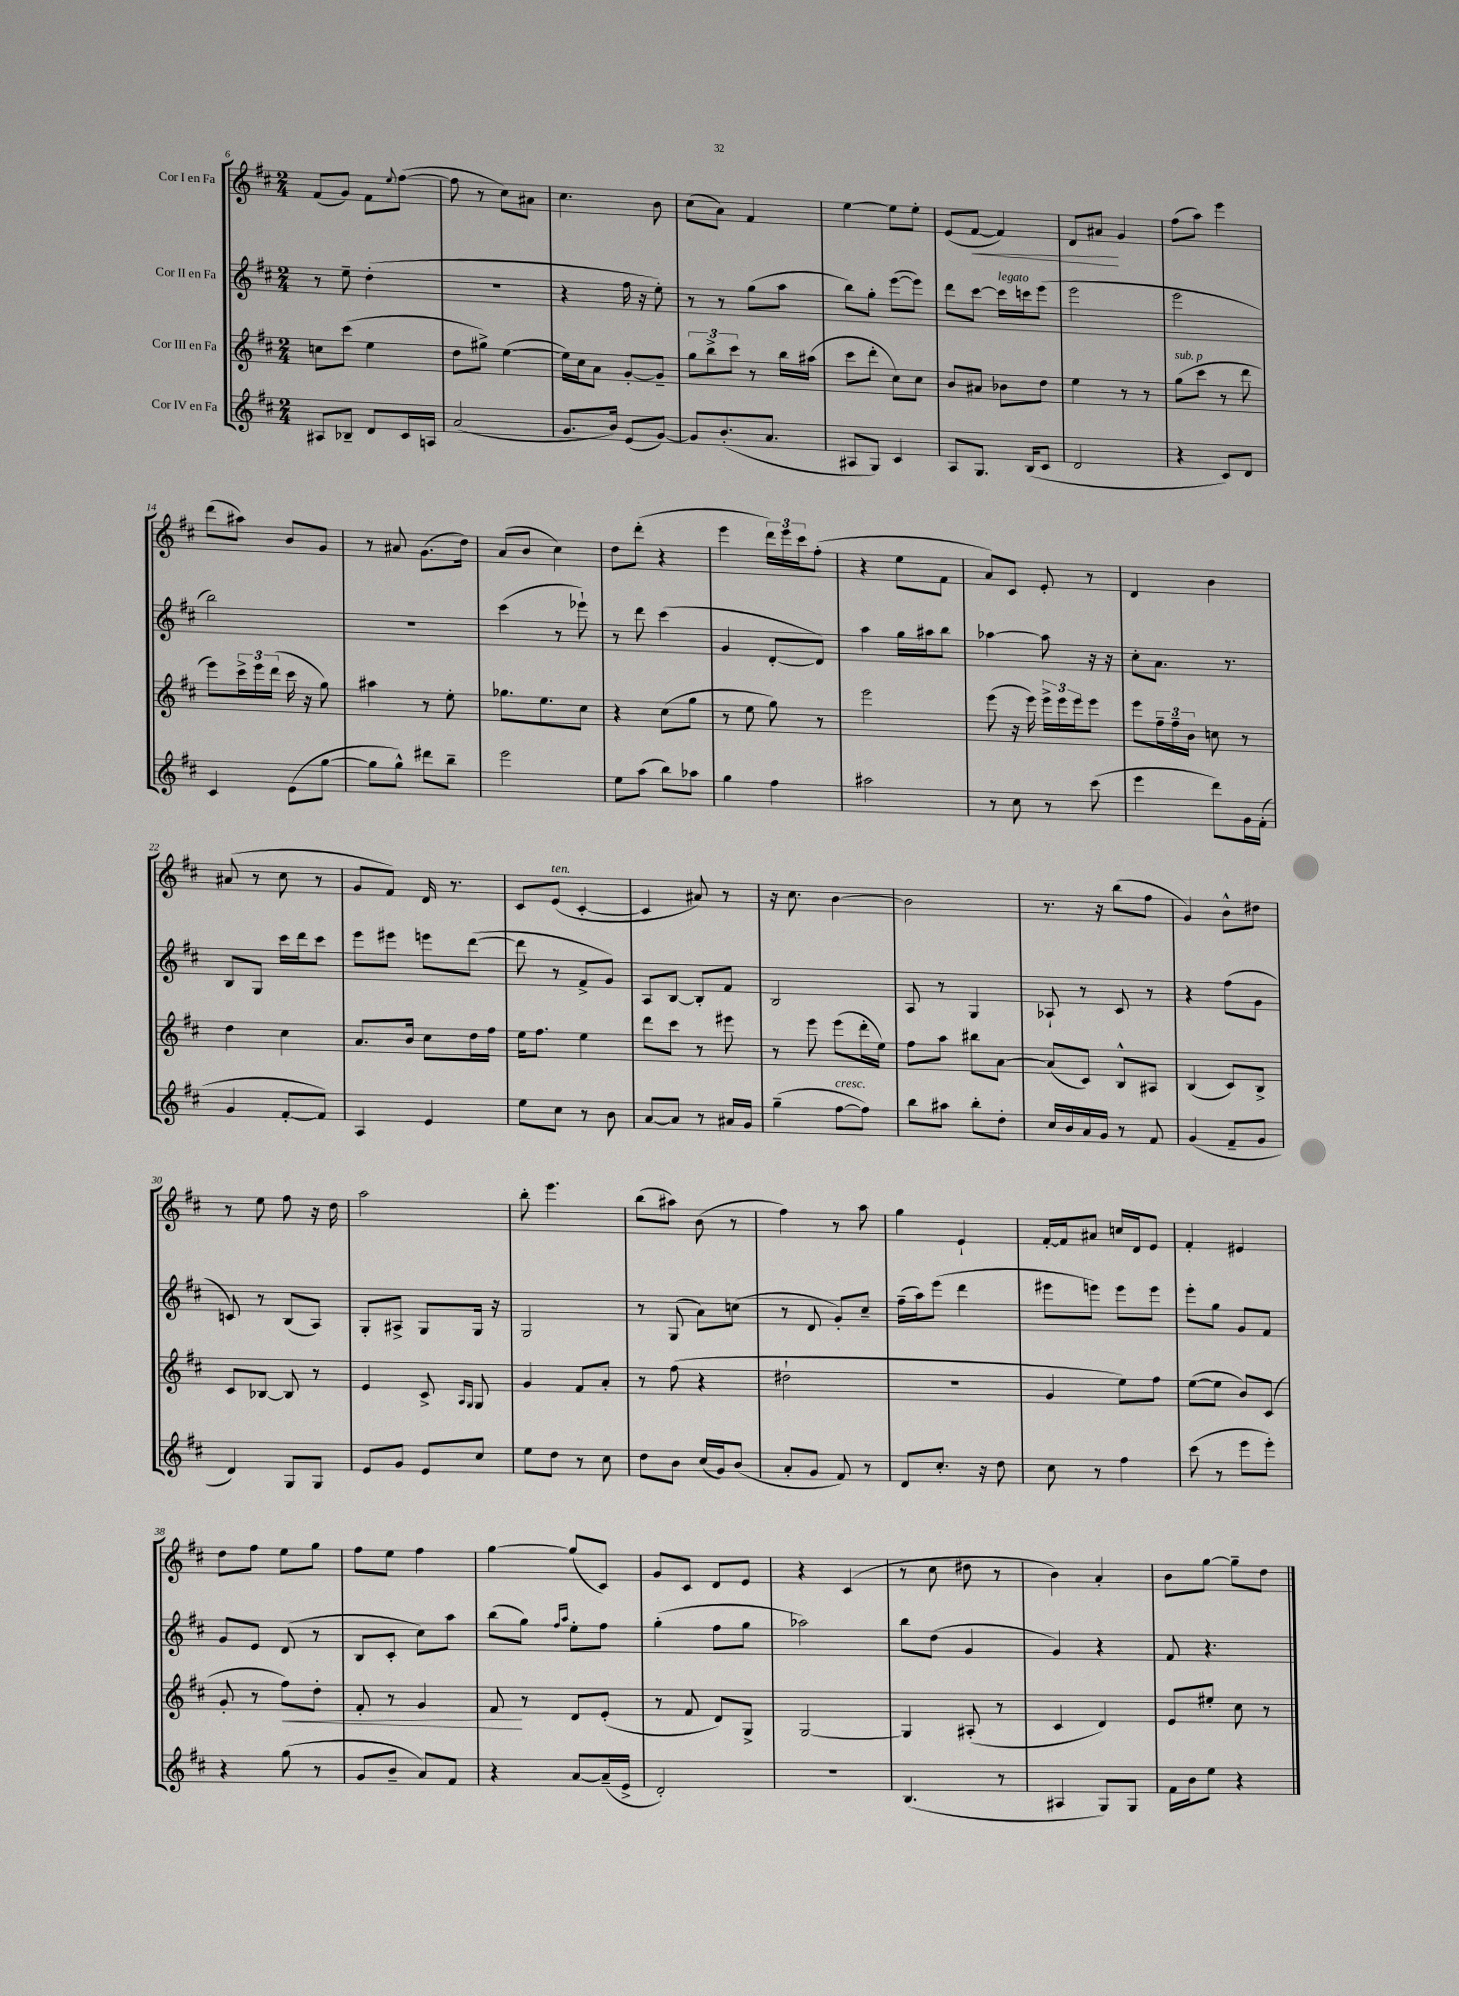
<<
\new StaffGroup <<
\new Staff = "s0" \with { instrumentName = "Cor I en Fa" } {
    \clef treble \key d \major \numericTimeSignature \time 2/4
    fis'8( g'8) fis'8 \appoggiatura { e''8 } fis''8~( |
    fis''8 r8 cis''8) ais'8 |
    cis''4. b'8 |
    cis''8( a'8) fis'4 |
    e''4~ e''8 e''8-. |
    e'8( fis'8~\< fis'4) |
    d'8 ais'8\! g'4 |
    fis''8( a''8) e'''4 |
    d'''8( ais''8) b'8 g'8 |
    r8 ais'8 g'8.( d''16) |
    a'8( b'8 cis''4) |
    d''8 d'''8-.( r4 |
    e'''4 \tuplet 3/2 { d'''16) e'''16 cis'''16 } fis''8-.( |
    r4 e''8 fis'8 |
    a'8) cis'8 e'8-. r8 |
    d'4 b'4 |
    ais'8( r8 cis''8 r8 |
    g'8 fis'8) d'16 r8. |
    cis'8 e'8^\markup { \italic "ten." }( cis'4~-. |
    cis'4 ais'8) r8 |
    r16 cis''8. b'4~ |
    b'2 |
    r8. r16 b''8( fis''8 |
    g'4) b'8-^ dis''8 |
    r8 e''8 fis''8 r16 d''16 |
    a''2 |
    b''8-. e'''4. |
    b''8( ais''8) b'8( r8 |
    fis''4) r8 a''8 |
    g''4 e'4-! |
    fis'16~-. fis'16 ais'8 c''16 d'16 e'8 |
    fis'4-. eis'4 |
    d''8 fis''8 e''8 g''8 |
    fis''8 e''8 fis''4 |
    g''4~ g''8( cis'8) |
    g'8 cis'8 d'8 e'8 |
    r4 cis'4( |
    r8 cis''8 dis''8 r8 |
    b'4) a'4-. |
    b'8 g''8~ g''8-- d''8 \bar "|." |
}
\new Staff = "s1" \with { instrumentName = "Cor II en Fa" } {
    \clef treble \key d \major \numericTimeSignature \time 2/4
    r8 e''8-- d''4-.( |
    R2 |
    r4 fis''16 r16 e''8-.) |
    r8 r8 g''8( a''8 |
    b''8) g''8-. e'''8~( e'''8) |
    d'''8 cis'''8~ cis'''16^\markup { \italic "legato" } c'''16 e'''8( |
    e'''2 |
    e'''2 |
    b''2) |
    R2 |
    cis'''4( r8 ees'''8-!) |
    r8 d'''8 cis'''4( |
    g'4 d'8~-. d'8) |
    a''4 g''16 ais''16 b''8 |
    aes''4~ aes''8 r16 r16 |
    cis''8-. a'8. r8. |
    b8 g8 cis'''16 d'''16 cis'''8 |
    e'''8 eis'''8 e'''8 d'''8~( |
    d'''8 r8 fis'8-> g'8) |
    a8 b8~ b8-. fis'8 |
    b2 |
    a8 r8 g4 |
    aes8-! r8 cis'8 r8 |
    r4 fis''8( g'8 |
    c'8) r8 b8( a8) |
    g8-. ais8-> g8 g16 r16 |
    g2 |
    r8 g8( a'8) c''8( |
    r8 d'8 g'8-.) cis''8-- |
    fis''16--( a''16) e'''8( d'''4 |
    eis'''8 e'''8) e'''8 e'''8 |
    e'''8-. g''8 g'8 fis'8 |
    g'8 e'8 d'8( r8 |
    b8 cis'8-. cis''8) a''8 |
    b''8( g''8) \grace { fis''16 a''16 } e''8-. fis''8 |
    g''4-.( fis''8 g''8 |
    aes''2) |
    b''8 d''8( g'4 |
    g'4) r4 |
    fis'8 r4. \bar "|." |
}
\new Staff = "s2" \with { instrumentName = "Cor III en Fa" } {
    \clef treble \key d \major \numericTimeSignature \time 2/4
    c''8 cis'''8( e''4 |
    d''8 gis''8->) e''4~( |
    e''16) cis''16 a'8 g'8~-. g'8-- |
    \tuplet 3/2 { g''8 b''8-> cis'''8 } r8 b''16 ais''16( |
    cis'''8 d'''8-. cis''8) cis''8 |
    b'8 ais'8 bes'8 d''8 |
    e''4 r8 r8 |
    g''8^\markup { \italic "sub. p" }( cis'''8 r8 d'''8 |
    e'''8) \tuplet 3/2 { cis'''16-> e'''16 d'''16( } cis'''16 r16 g''8) |
    ais''4 r8 e''8-. |
    ges''8. e''8. cis''8 |
    r4 cis''8( g''8 |
    r8 e''8 g''8) r8 |
    e'''2 |
    e'''8( r16 e'''16) \tuplet 3/2 { e'''16-> e'''16 e'''16 } e'''8 |
    e'''8 \tuplet 3/2 { fis''16-- fis''16-- b'16 } c''8 r8 |
    d''4 cis''4 |
    a'8. b'16 cis''8 d''16 fis''16 |
    e''16 fis''8. e''4 |
    d'''8 cis'''8 r8 eis'''8 |
    r8 e'''8 e'''8( d'''16-. e''16) |
    fis''8 a''8 bis''8 a'8~ |
    a'8( cis'8) b8-^ ais8 |
    b4( cis'8) b8-> |
    cis'8 bes8~ bes8 r8 |
    e'4 cis'8-> \grace { a16 g16 } g8 |
    g'4 fis'8 a'8-. |
    r8 fis''8( r4 |
    dis''2-! |
    r2 |
    g'4 e''8) fis''8 |
    e''8~( e''8 b'8) cis'8( |
    g'8-. r8 fis''8\<) d''8-. |
    fis'8-. r8 g'4 |
    fis'8\! r8 d'8 e'8-.( |
    r8 fis'8 d'8) g8-> |
    g2~ |
    g4 ais8-.( r8 |
    cis'4 d'4) |
    e'8 eis''8-. cis''8 r8 \bar "|." |
}
\new Staff = "s3" \with { instrumentName = "Cor IV en Fa" } {
    \clef treble \key d \major \numericTimeSignature \time 2/4
    ais8 bes8-- d'8 cis'16 a16 |
    a'2( |
    g'8. b'16) e'8( g'8~) |
    g'8 b'8.-.( a'8. |
    ais8 g8) cis'4 |
    a8 g8. b16( cis'8 |
    d'2 |
    r4 cis'8) d'8 |
    cis'4 e'8( g''8~ |
    g''8 g''8-^) dis'''8 b''8-- |
    e'''2 |
    e''8 a''8( b''8) aes''8 |
    g''4 fis''4 |
    ais''2 |
    r8 cis''8 r8 cis'''8( |
    e'''4 d'''8) g'16 fis'16-.( |
    g'4 fis'8~-. fis'8) |
    a4 e'4 |
    e''8 cis''8 r8 b'8 |
    a'8~ a'8 r8 ais'16 g'16 |
    g''4--( fis''8~^\markup { \italic "cresc." } fis''8) |
    b''8 ais''8 b''8-. d''8-. |
    cis''16 b'16 a'16 g'16 r8 fis'8 |
    g'4( fis'8-- g'8 |
    d'4) g8 g8 |
    e'8 g'8 e'8 cis''8 |
    e''8 d''8 r8 cis''8 |
    d''8 b'8 cis''16( g'16) b'8( |
    a'8-. g'8 fis'8) r8 |
    d'8 cis''8.-. r16 d''8 |
    cis''8 r8 fis''4 |
    cis'''8( r8 e'''8 e'''8-.) |
    r4 g''8( r8 |
    g'8 b'8-- a'8) fis'8 |
    r4 a'8~ a'16--( e'16-> |
    d'2-.) |
    R2 |
    b4.( r8 |
    ais4 g8) g8 |
    fis'16 b'16 e''8 r4 \bar "|." |
}
>>
>>
\layout { \context { \Score currentBarNumber = #6 } }
